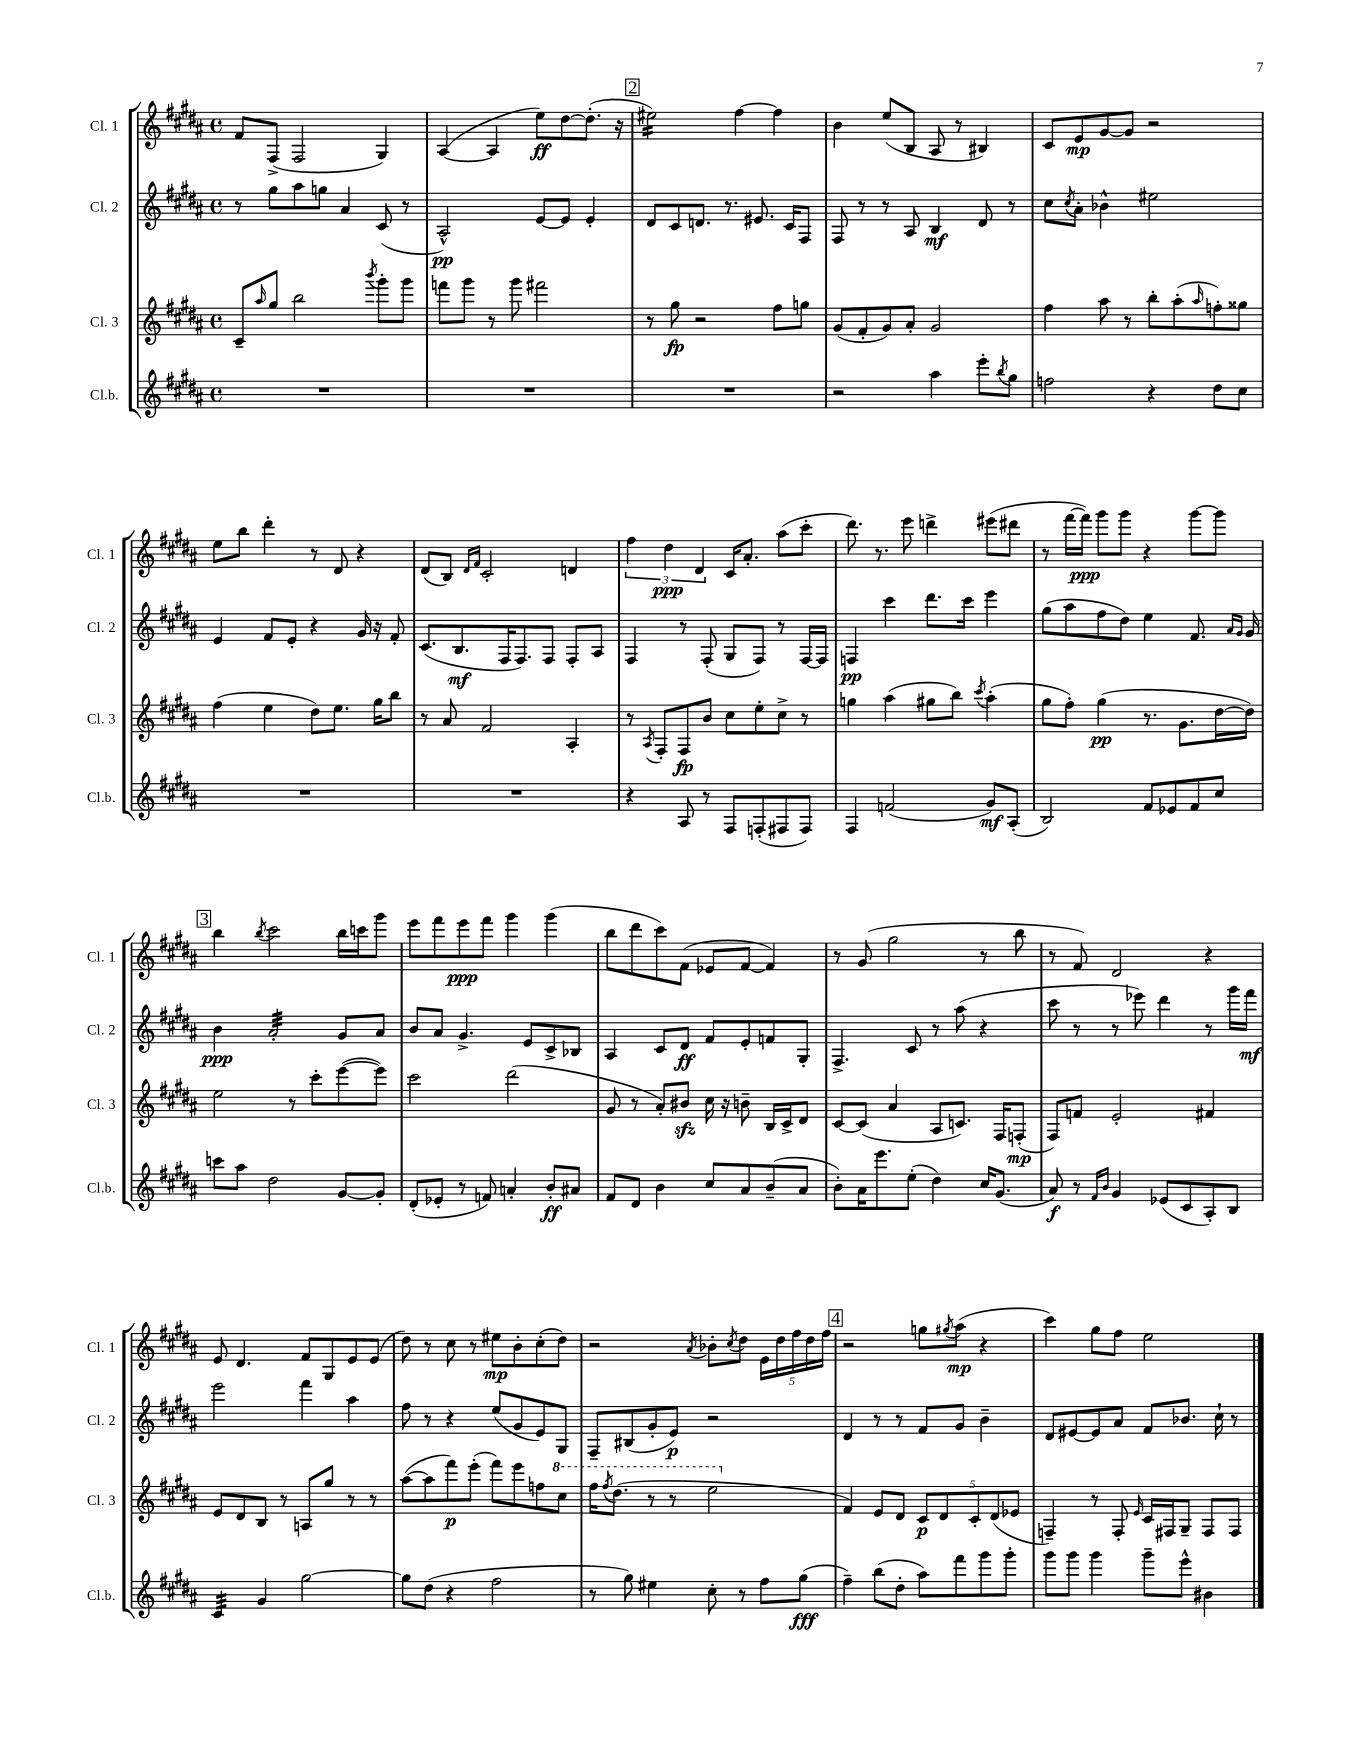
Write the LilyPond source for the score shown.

<<
\new StaffGroup <<
\new Staff = "s0" \with { instrumentName = "Cl. 1" shortInstrumentName = "Cl. 1" } {
    \clef treble \key b \major \defaultTimeSignature \time 4/4
    fis'8 fis8->( fis2 gis4) |
    ais4~( ais4 e''8\ff) dis''8~ dis''8.-.( r16 |
    \mark \markup { \box "2" } eis''2:16) fis''4~ fis''4 |
    b'4 e''8( b8 ais8 r8 bis4) |
    cis'8 e'8\mp gis'8~ gis'8 r2 |
    e''8 b''8 dis'''4-. r8 dis'8 r4 |
    dis'8( b8) \grace { dis'16 fis'16 } cis'2-. d'4 |
    \tuplet 3/2 { fis''4 dis''4\ppp dis'4 } cis'16 ais'8.-. ais''8( cis'''8-. |
    dis'''8.) r8. e'''8 d'''4-> eis'''8( dis'''8 |
    r8 fis'''16~ fis'''16\ppp) gis'''8 gis'''8 r4 gis'''8~ gis'''8 |
    \mark \markup { \box "3" } b''4 \acciaccatura { b''8 } cis'''2 b''16 c'''16 gis'''8 |
    e'''8 fis'''8 e'''8\ppp fis'''8 gis'''4 gis'''4( |
    b''8 dis'''8 cis'''8) fis'8( ees'8 fis'8~ fis'4) |
    r8 gis'8( gis''2 r8 b''8 |
    r8 fis'8) dis'2 r4 |
    e'8 dis'4. fis'8 gis8 e'8 e'8( |
    dis''8) r8 cis''8 r8 eis''8\mp b'8-. cis''8-.( dis''8) |
    r2 \acciaccatura { ais'8 } bes'8-. \acciaccatura { cis''8 } dis''8 \tuplet 5/4 { e'16 dis''16 fis''16 dis''16 fis''16 } |
    \mark \markup { \box "4" } r2 g''8 \acciaccatura { gis''8 } ais''8\mp( r4 |
    cis'''4) gis''8 fis''8 e''2 \bar "|." |
}
\new Staff = "s1" \with { instrumentName = "Cl. 2" shortInstrumentName = "Cl. 2" } {
    \clef treble \key b \major \defaultTimeSignature \time 4/4
    r8 gis''8 ais''8 g''8 ais'4 cis'8( r8 |
    ais2-^\pp) e'8~ e'8 e'4-. |
    \mark \markup { \box "2" } dis'8 cis'8 d'8. r8. eis'8. cis'16 fis8 |
    fis8 r8 r8 ais8 b4\mf dis'8 r8 |
    cis''8 \acciaccatura { cis''8 } ais'8-. bes'4-^ eis''2 |
    e'4 fis'8 e'8-. r4 gis'16 r16 fis'8-. |
    cis'8.( b8.\mf fis16 fis8.) fis8 fis8-. ais8 |
    fis4 r8 fis8-.( gis8 fis8) r8 fis16~ fis16 |
    f4\pp cis'''4 dis'''8. cis'''16 e'''4 |
    gis''8( ais''8 fis''8 dis''8) e''4 fis'8. \grace { ais'16 gis'16 } gis'16 |
    \mark \markup { \box "3" } b'4\ppp ais'2:32-. gis'8 ais'8 |
    b'8 ais'8 gis'4.-> e'8 cis'8-> bes8 |
    ais4 cis'8 dis'8\ff fis'8 e'8-. f'8 gis8-. |
    fis4.-> cis'8 r8 ais''8( r4 |
    cis'''8 r8 r8 ees'''8) dis'''4 r8 gis'''16 fis'''16\mf |
    e'''2 fis'''4 ais''4 |
    fis''8 r8 r4 e''8( gis'8 e'8) gis8 |
    fis8-- bis8( gis'8-. e'8\p) r2 |
    \mark \markup { \box "4" } dis'4 r8 r8 fis'8 gis'8 b'4-- |
    dis'8 eis'8~ eis'8 ais'8 fis'8 bes'8. cis''16-! r8 \bar "|." |
}
\new Staff = "s2" \with { instrumentName = "Cl. 3" shortInstrumentName = "Cl. 3" } {
    \clef treble \key b \major \defaultTimeSignature \time 4/4
    cis'8-- \grace { ais''16 } gis''8 b''2 \acciaccatura { b'''8 } gis'''8-. gis'''8 |
    f'''8 gis'''8 r8 gis'''8 fis'''2 |
    \mark \markup { \box "2" } r8 gis''8\fp r2 fis''8 g''8 |
    gis'8( fis'8-. gis'8) ais'8-. gis'2 |
    fis''4 ais''8 r8 b''8-. ais''8-.( \grace { ais''16 } f''8-.) gisis''8 |
    fis''4( e''4 dis''8) e''8. gis''16 b''8 |
    r8 ais'8 fis'2 ais4-. |
    r8 \acciaccatura { ais8 } fis8-. fis8\fp b'8 cis''8 e''8-. cis''8-> r8 |
    g''4 ais''4( gis''8 b''8) \acciaccatura { cis'''8 } ais''4-.( |
    gis''8 fis''8-.) gis''4\pp( r8. gis'8. dis''16~ dis''16) |
    \mark \markup { \box "3" } e''2 r8 cis'''8-. e'''8~( e'''8) |
    cis'''2 dis'''2( |
    gis'8 r8 ais'8-.) bis'8\sfz cis''16 r16 b'8-- b16 cis'16-> dis'8 |
    cis'8~ cis'8( ais'4 ais8 c'8.) fis16 f8-.\mp( |
    fis8) f'8 e'2-. fis'4 |
    e'8 dis'8 b8 r8 a8 gis''8 r8 r8 |
    ais''8~( ais''8 fis'''8\p) e'''8-.( fis'''8) e'''8 f''8 \ottava #1 cis'''8 |
    fis'''16 \acciaccatura { fis'''8 } dis'''8.( r8 r8 e'''2 \ottava #0 |
    \mark \markup { \box "4" } fis'4) e'8 dis'8 \tuplet 5/4 { cis'8\p dis'8 cis'8-. dis'8( ees'8 } |
    f4--) r8 f8-. \grace { e'16 } cis'16 fis16 gis8-- fis8 fis8 \bar "|." |
}
\new Staff = "s3" \with { instrumentName = "Cl.b." shortInstrumentName = "Cl.b." } {
    \clef treble \key b \major \defaultTimeSignature \time 4/4
    R1 |
    R1 |
    \mark \markup { \box "2" } R1 |
    r2 ais''4 e'''8-. \acciaccatura { b''8 } gis''8 |
    f''2 r4 dis''8 cis''8 |
    R1 |
    R1 |
    r4 ais8 r8 fis8 f8-.( fis8 fis8) |
    fis4 f'2( gis'8\mf) ais8-.( |
    b2) fis'8 ees'8 fis'8 cis''8 |
    \mark \markup { \box "3" } c'''8 ais''8 dis''2 gis'8~ gis'8-. |
    dis'8-.( ees'8-. r8 f'8) a'4-. b'8-.\ff ais'8 |
    fis'8 dis'8 b'4 cis''8 ais'8 b'8--( ais'8 |
    b'8-.) ais'16 e'''8. e''8-.( dis''4) cis''16 gis'8.( |
    ais'8\f) r8 \grace { fis'16 b'16 } gis'4 ees'8( cis'8 ais8-.) b8 |
    cis'4:32 gis'4 gis''2~ |
    gis''8 dis''8( r4 fis''2 |
    r8 gis''8) eis''4 cis''8-. r8 fis''8 gis''8\fff( |
    \mark \markup { \box "4" } fis''4--) b''8( dis''8-. ais''8) fis'''8 gis'''8 gis'''8-. |
    gis'''8 gis'''8 gis'''4 gis'''8-- e'''8-^ bis'4 \bar "|." |
}
>>
>>
\layout { \context { \Score \remove "Bar_number_engraver" } }
